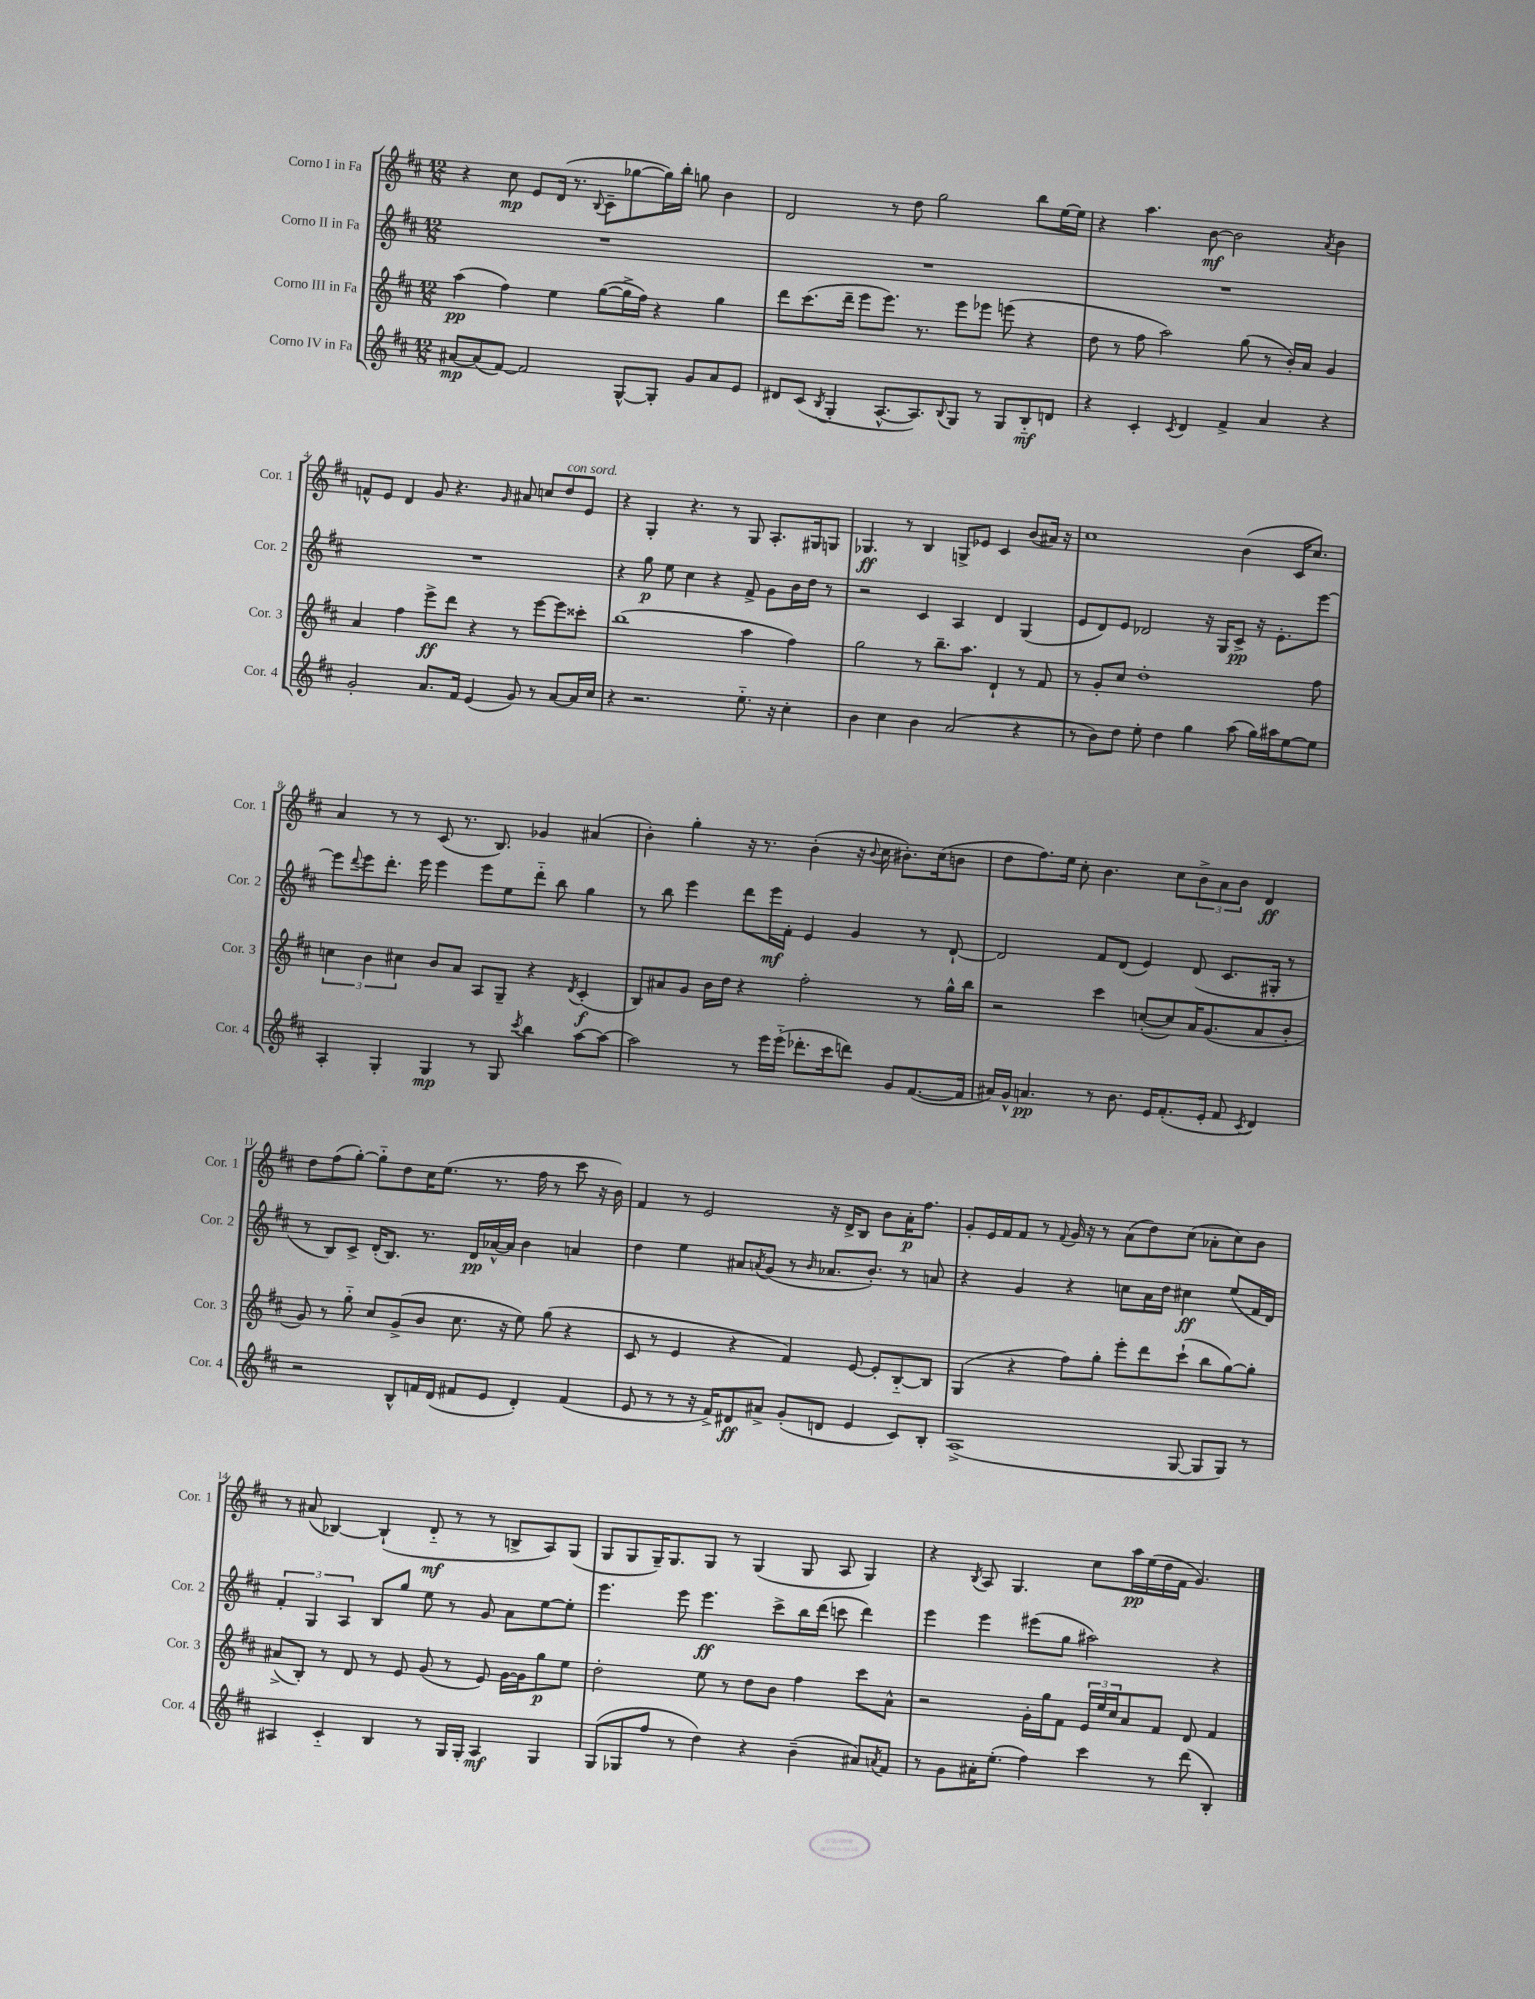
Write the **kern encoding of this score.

**kern	**kern	**kern	**kern
*staff4	*staff3	*staff2	*staff1
*clefG2	*clefG2	*clefG2	*clefG2
*k[f#c#]	*k[f#c#]	*k[f#c#]	*k[f#c#]
*M12/8	*M12/8	*M12/8	*M12/8
[8a#/L	(4aa\	1.r	4r
(8a#/]	.	.	.
[8f#/J)	4ff#\)	.	8cc#\
2f#/]	.	.	8e/L
.	4ee\	.	(16d/Jk
.	.	.	8.r
.	.	.	8qqB/
.	([8gg\L	.	8c#~\L
[8G^^/L	16gg^\]L	.	[8gg-\
.	16ff#\JJ)	.	.
8G'/]J	4r	.	16gg-\]L)
.	.	.	16bb'\JJ
8g/L	.	.	8gg\
8a#/	4gg\	.	4b\
8e/J	.	.	.
=	=	=	=
8d#/L	8ddd\L	1.r	2d/
(8c#/J	(8.ccc#\	.	.
8qB/	.	.	.
4G'/	.	.	.
.	16ddd~\Jk	.	.
.	8eee\L	.	.
[8.A^^/L	8.eee\J)	.	8r
.	.	.	8dd\
8.A/])	8.r	.	.
.	.	.	2gg\
8qqB/	.	.	.
8G/J	8eee\L	.	.
8r	8eee-\J	.	.
8G/L	(8eee\	.	.
8B'~/	4r	.	8bb\L
8d/J	.	.	[16ee\L
.	.	.	16ee\]JJ
=	=	=	=
4r	8dd\	1.r	4r
.	8r	.	.
4c#'/	8ff#\	.	4.aa\
.	2aa\)	.	.
8qc#/	.	.	.
4d/	.	.	.
.	.	.	[8b\
4f#^/	.	.	2b\]
.	(8gg\	.	.
4a/	8r	.	.
.	16b'/LL)	.	.
.	16a/JJ	.	.
.	.	.	8qa/
4r	4g/	.	4b\
=	=	=	=
2g'/	4a/	1.r	8f^^/L
.	.	.	8e/J
.	4ff#\	.	4d/
8.a/L	8eee^\L	.	8g/
.	8ddd\J	.	4.r
16f#/Jk	.	.	.
(4e/	4r	.	.
.	.	.	16qqg/
8g/)	8r	.	8a#/
8r	[8eee\L	.	8cc/L
[8a/L	8eee\]	.	8dd/
16a/]L	8ccc##'\J	.	8e/J
16cc#/JJ	.	.	.
=	=	=	=
4r	(1bb	4r	4r
2.r	.	8gg\	4G'/
.	.	8ee\	.
.	.	4cc#\	4.r
.	.	4r	.
.	.	.	8r
8.ee'~\	4aa\	8f#^/	8G/
.	.	8g\L	8.A'/L
16r	.	.	.
4cc#'\	4ff#\)	16b\L	.
.	.	16dd\JJ	16G#/k
.	.	8r	8G/J
=	=	=	=
4b\	2gg\	2r	4.G-/
4cc#\	.	.	.
.	.	.	8r
4b\	8r	4c#/	4B/
.	8.bb~\L	.	.
(2a/	.	4A/	8G^/L
.	8.aa\J	.	.
.	.	.	8e-/J
.	4d`/	4d/	4c#/
4r	8r	(4G/	(8b/L
.	8f#/	.	16a#/Jk)
.	.	.	16r
=	=	=	=
8r	8r	8e/L	1cc#
8b\L)	8g'/L	8d/)	.
8dd\J	8cc#/J	8e/J	.
8ee'\	1dd'	2d-/	.
4dd\	.	.	.
4gg\	.	.	.
.	.	16r	.
.	.	16G/LK	.
(8aa\	.	8c#^/J	(4b\
16gg\LL)	.	16r	.
16aa#\J	.	8.e'\L	.
[8ee\	.	.	16c#/LK
.	.	.	8.cc#/J)
8ee\]J	8ff#\	[8eee\J	.
=	=	=	=
4A'/	6cc\	8eee\]L	4a/
.	.	8qqddd/	.
.	.	8eee\	.
.	6b\	.	.
4G'/	.	8.ddd'\J	8r
.	6cc#\	.	.
.	.	.	8r
.	.	16eee\	.
4G/	8b/L	4eee\	(8c#/
.	8a/J	.	8.r
8r	8A/L	8eee\L	.
.	.	.	8.B/)
8G/	8G~/J	8ee\	.
8qccc#/	.	.	.
4bb\	4r	8ddd'~\J	4g-/
.	.	8bb\	.
.	8qd/	.	.
[8aa\L	(4c#'/	4gg\	(4a#/
8aa\_J	.	.	.
=	=	=	=
2aa\]	8B/L)	8r	4b'\)
.	8a#/	8bb\	.
.	8g/J	4eee\	4gg'\
.	16b\LL	.	.
.	16dd\JJ	.	.
8r	4r	8ddd\L	16r
.	.	.	8.r
16eee\LL	.	16eee\L	.
(16eee'~\JJ	.	16f#'\JJ	.
8.ddd-'\L	2ff#'\	4e/	(4b'\
16ccc#\k	.	.	.
8ddd\J)	.	4g/	16r
.	.	.	8qqb/
.	.	.	16cc#\
8g/L	.	.	8.b#'\L)
([8.f#/	8r	8r	.
.	.	.	(16cc#\k
.	16gg^^\LL	[8d`/	8b\J
16f#/]Jk	16bb\JJ	.	.
=	=	=	=
16a#/LL)	2r	2d/]	8dd\L
16g^^/JJ	.	.	.
4.a/	.	.	8.ff#\)
.	.	.	16ee\Jk
.	.	.	8cc#'\
8r	4ccc#\	8f#/L	4.b\
8.b\	.	(8d/J	.
.	([8cc'/L	4e/)	.
16e/LK	.	.	.
(8.f#'/	8cc/])	.	8cc#\L
.	16a/K	(8d/	12b^\
16e'/Jk	(8.g/	.	.
.	.	.	12a\
8f#/	.	8.c#/L	.
.	.	.	12b\J
8qc#/	.	.	.
4d/)	8a/	.	4d/
.	.	16G#'/Jk	.
.	8b'/J	8r	.
=	=	=	=
2r	8g/)	8r	8dd\L
.	8r	8B/L)	(8ff#\
.	8gg'~\	8c#^/J	[8gg'\J)
.	8cc#/L	(16d'/LK	8gg'~\]L
.	.	8.B/J)	.
8B^^/L	(8g^/	.	8dd\
16f/L	8b/J	8.r	16cc#\K
(16d/JJ	.	.	(8.ee\J
8f#/L	8.cc#\	.	.
.	.	16d/LL	.
8e/J	.	[16a-^^/	8.r
.	16r	16a-/]JJ	.
4d'/)	8ee\)	4b\	.
.	.	.	16ff#\
.	(8gg\	.	8r
(4f#/	4r	4a/	8ccc#\
.	.	.	16r
.	.	.	16b\)
=	=	=	=
8e/	8c#/	4dd\	4f#/
8r	8r	.	.
8r	4e/	4ee\	8r
16r	.	.	2e/
16f#^/LK)	.	.	.
8d#/	4r	8a#/L	.
.	.	8qa/	.
8a#^/J	.	(8g/J	.
(8g'/L	4f#/)	8r	.
.	.	16qqb/	.
8d/J	.	8.a-/L	16r
.	.	.	16d^/LK
4e/	[8e/	.	8B/J
.	.	8.b'/J)	.
.	8e'/]L	.	8b\L
8c#/L)	[8B'~/	8r	16a'\K
.	.	.	8.ff#\J
8B'/J	8B/]J	8a/	.
=	=	=	=
(1A^	(4G/	4r	8g'/L
.	.	.	16e/L
.	.	.	16f#/J
.	4r	4g/	8f#/J
.	.	.	8r
.	.	.	8qqf#/
.	8ff#\L)	4r	16g/
.	.	.	16r
.	8gg'\J	.	8r
.	8eee'\L	8cc\L	(8a\L
.	8ddd\	16a\L	8dd\)
.	.	16dd\JJ	.
[8G/	(8ccc#`\J	4cc#\	(8cc#\J
8G/]L	8bb\L	.	8a-'\L
8G/J)	[8gg\)	(8ee/L	8cc#\)
8r	8gg'\]J	16f#/L	8b\J
.	.	16d/JJ)	.
=	=	=	=
4A#/	(8a#^/L	6f#'/	8r
.	8B'/J)	.	(8a#/
.	.	6G/	.
4c#'~/	8r	.	[4B-/)
.	.	6A/	.
.	8d/	.	.
4B/	8r	8B/L	(4B-`/]
.	8e/	8gg/J	.
8r	(8g/	8ee\	8d'~/
16G/LL	8r	8r	8r
16G'/JJ	.	.	.
4A#/	8e/)	8g/	8r
.	[16g\LL	8a\L	8B^/L
.	16g\]J	.	.
4G/	8gg\	[8ee\	8A/)
.	8ee\J	8ee'\]J	(8G/J
=	=	=	=
(8G/L	2dd'\	4.eee\	8G/L
8G-/	.	.	8G/
8ff#/J	.	.	16G~/K)
.	.	.	8.G/
8r	.	8eee\	.
4dd\)	8ee\	4.eee\	8G/J
.	8r	.	8r
4r	8dd\L	.	(4G/
.	8b\J	8ccc#^\L	.
(4b~\	4ff#\	16bb\L	8G/
.	.	(16ddd\JJ	.
.	.	8ccc\	8A/
8a#/L)	8ccc#\L	4ddd\)	4G/)
8qa/	.	.	.
8f#/J	8a^^\J	.	.
=	=	=	=
8r	2r	4eee\	4r
8g\L	.	.	.
.	.	.	8qB/
16a#'\K	.	4eee\	8A/
(8.ee'\J	.	.	.
.	.	.	4.G/
4ff#\)	16g'\LL	(8eee#\L	.
.	16gg\J	.	.
.	8f#\J	8gg\J	.
4ccc#\	24e/LL	2aa#\)	8cc#\L
.	24ee/	.	.
.	24cc#/J	.	.
.	8a/	.	16aa\L
.	.	.	(16ee\
8r	8f#/J	.	16dd\
.	.	.	16f#\JJ
(8ddd\	8d/	.	4.g/)
4B'/)	4f#/	4r	.
==	==	==	==
*-	*-	*-	*-
